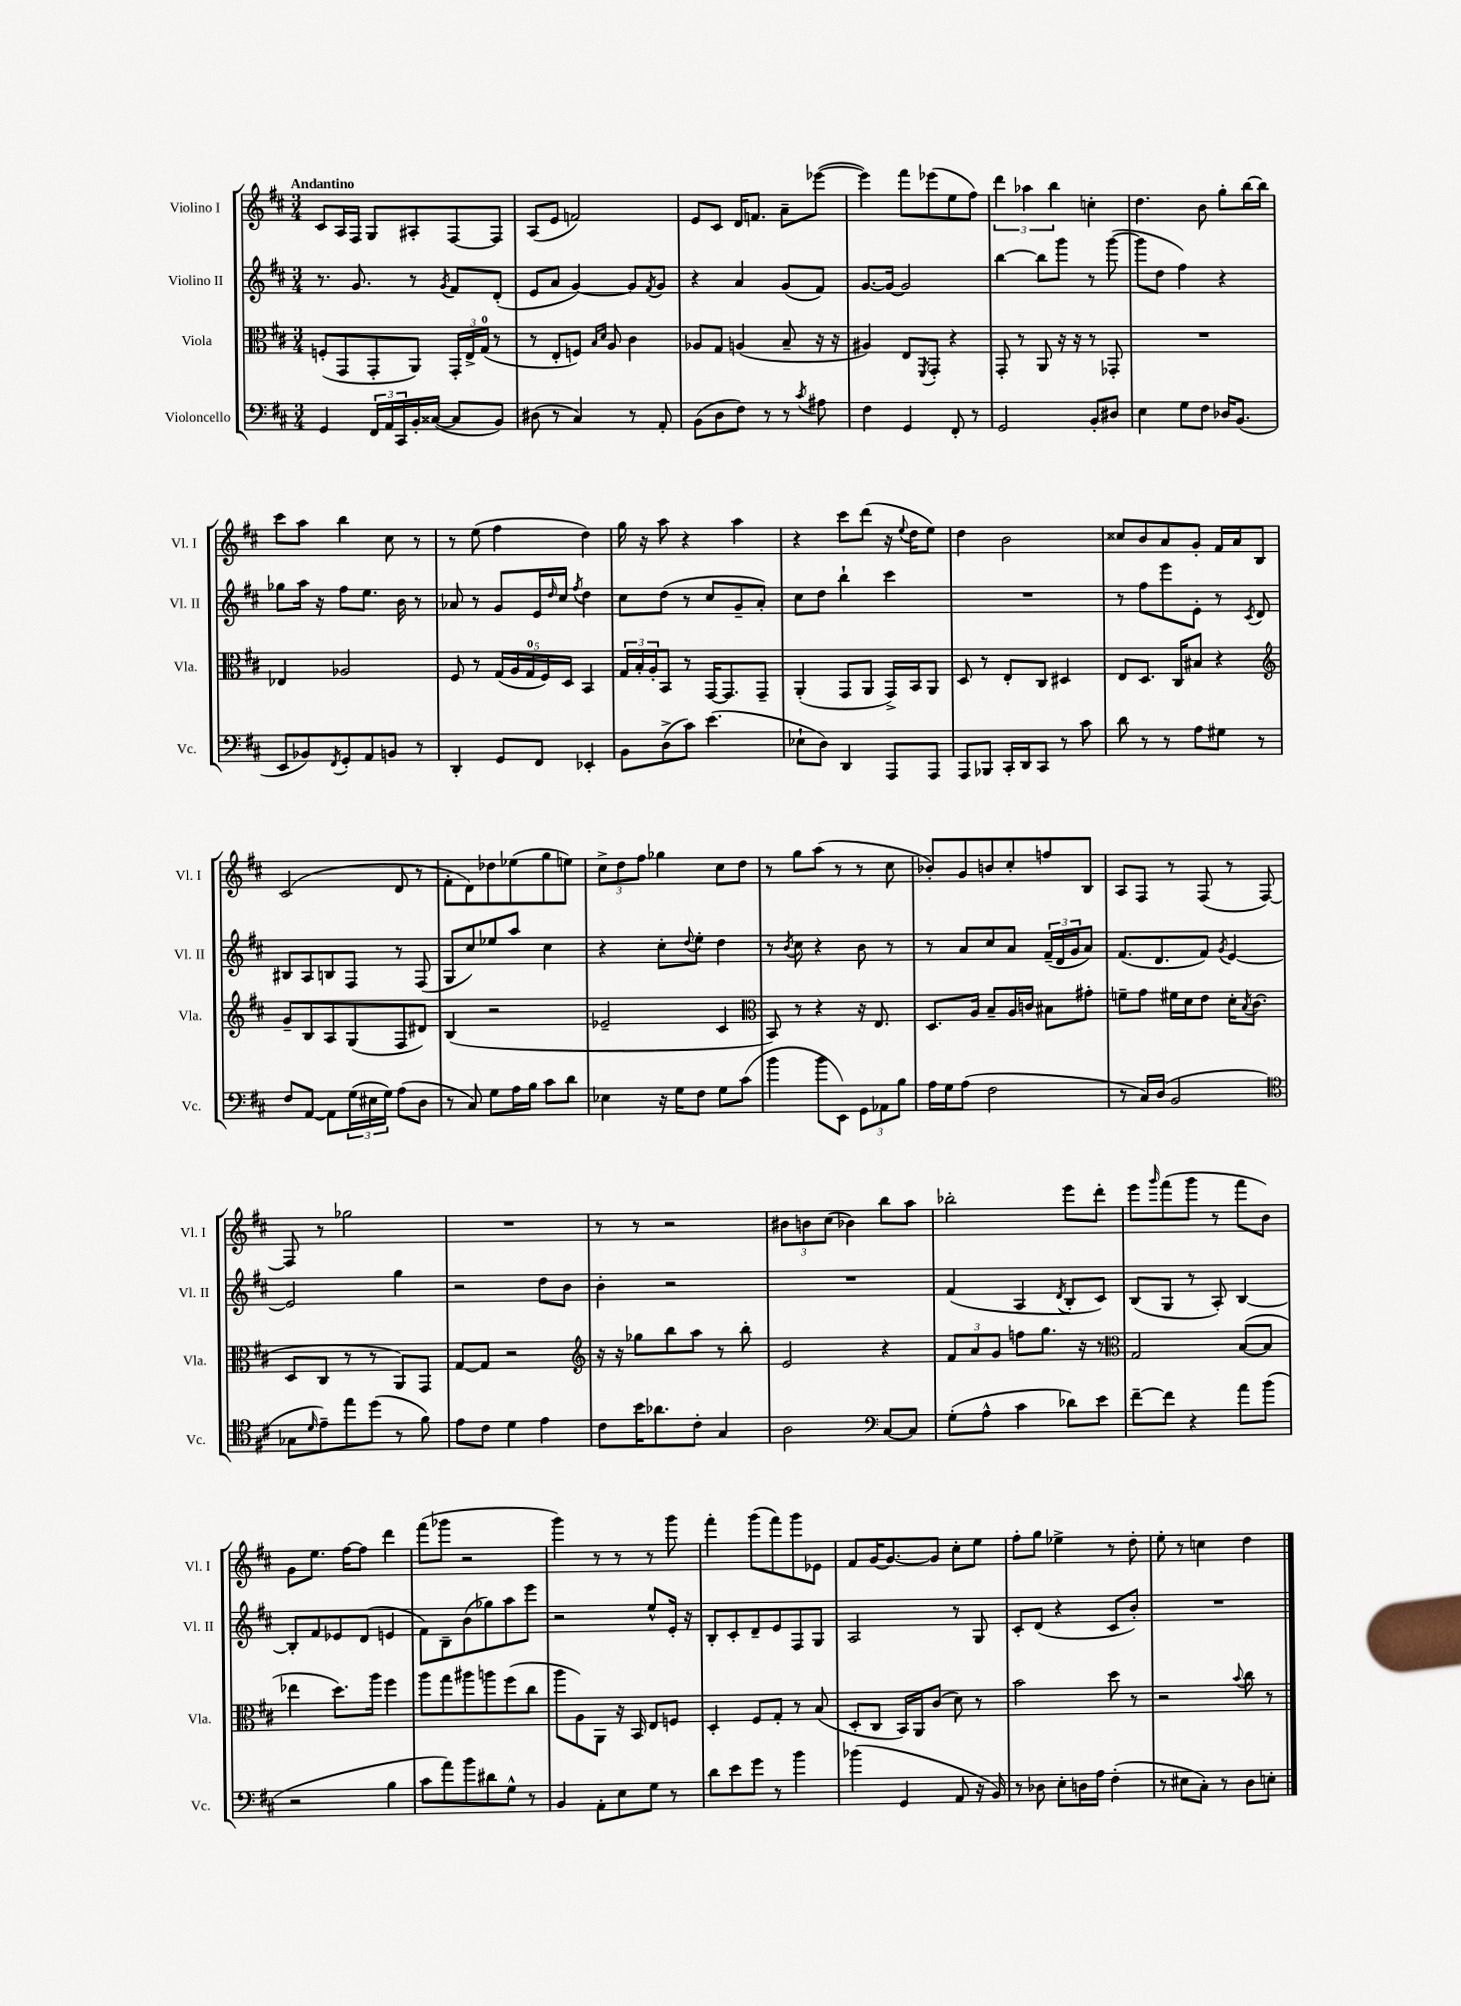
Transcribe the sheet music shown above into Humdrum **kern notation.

**kern	**kern	**kern	**kern
*part4	*part3	*part2	*part1
*staff4	*staff3	*staff2	*staff1
*I"Violoncello	*I"Viola	*I"Violino II	*I"Violino I
*I'Vc.	*I'Vla.	*I'Vl. II	*I'Vl. I
*clefF4	*clefC3	*clefG2	*clefG2
*k[f#c#]	*k[f#c#]	*k[f#c#]	*k[f#c#]
*M3/4	*M3/4	*M3/4	*M3/4
=1	=1	=1	=1
!	!	!	!LO:TX:a:B:t=Andantino
4GG/	(8Fn'/L	8.r	8c#/L
.	8GG/	.	16A/L
.	.	8.g/	16F#/JJ
24FF#/LL	8GG'/	.	8G/L
24AA/	.	.	.
24CC#/	.	.	.
16BB'/	8AA/J)	8r	8A#X'/
([16C##X/JJ	.	.	.
.	.	8qg/	.
8C##/L]	24GG'/LL	8f#/L	[8F#/
.	24E^/	.	.
.	(24G/JJ	.	.
8BB/J)	8r	(8d'/J	8F#/J]
=2	=2	=2	=2
(8D#X\	8r	8e/L	(8A/L
8r	8E'/L	8a/J	8e/J
4C#/)	8Fn/J)	[4g/)	2fn/)
.	16qqB/LL	.	.
.	16qqd/JJ	.	.
.	8A/	.	.
8r	4c#\	8g/L]	.
.	.	8qf#/	.
8AA'/	.	8g/J	.
=3	=3	=3	=3
(8BB\L	8A-X/L	4r	8e/L
8D\	8G/J	.	8c#/J
8F#\J)	(4An/	4a/	16d/KL
.	.	.	8.fn/J
8r	.	.	.
8r	8B~/	(8g/L	8a~\L
8qc#/	.	.	.
8A#X\	16r	8f#/J)	([8eee-X\J
.	16r	.	.
=4	=4	=4	=4
4F#\	4A#X/)	[8.g/L	4eee-\])
.	.	16g/Jk_	.
4GG/	8E/L	2g/]	8fff#\L
.	8qFF#/	.	.
.	8GG'/J	.	(8eee-X\
8FF#'/	4r	.	8ee\
8r	.	.	8ff#\J)
=5	=5	=5	=5
2GG/	8GG'/	[4bb\	6ddd\
.	8r	.	.
.	.	.	6aa-X\
.	8AA/	8bb\L]	.
.	.	.	6bb\
.	16r	8ggg\J	.
.	16r	.	.
8BB'/L	8r	8r	4ccn'\
8D#X/J	8GG-X'/	([8ggg\	.
=6	=6	=6	=6
4E\	2.r	8ggg\L]	4.dd\
.	.	8dd\J	.
8G\L	.	4ff#\)	.
8F#\J	.	.	8b\
16D-X/KL	.	4r	8gg'\L
(8.BB/J	.	.	.
.	.	.	[16bb\L
.	.	.	16bb\JJ]
!!LO:LB:g=z
=7	=7	=7	=7
8EE/L	4E-X/	8gg-X\L	8ccc#\L
8BB-X/)	.	16aa\Jk	8aa\J
.	.	16r	.
8qFF#/	.	.	.
8GG'/	2A-X/	8ff#\L	4bb\
8AA/	.	8.ee\J	.
8BBn/J	.	.	8cc#\
.	.	16b\	.
8r	.	8r	8r
=8	=8	=8	=8
4DD'/	8F#/	8a-X/	8r
.	8r	8r	(8ee\
8GG/L	(20G/LL	8g/L	4ff#\
.	20A/	.	.
.	20G/	.	.
8FF#/J	.	16e/L	.
.	20F#/)	.	.
.	.	16qqdd/	.
.	.	16cc#/JJ	.
.	20D/JJ	.	.
.	.	8qff#/	.
4EE-X'/	4BB/	4dd\	4dd\)
=9	=9	=9	=9
8BB\L	24G/LL	8cc#\L	16gg\
.	24B'/	.	.
.	.	.	16r
.	24A'/J	.	.
(8D^\	8BB/J	(8dd\J	8aa\
8c#\J)	8r	8r	4r
(4.e\	[16GG/KL	8cc#/L	.
.	8.GG/]	.	.
.	.	8g~/	4aa\
.	8GG~/J	8a'/J)	.
=10	=10	=10	=10
8E-X`\L	(4AA'/	8cc#\L	4r
8D\J)	.	8dd\J	.
4DD/	8GG/L	4bb`\	8ccc#\L
.	8AA/J	.	(8ddd\J
8AAA/L	16GG^/LL)	4ccc#\	16r
.	.	.	8qqee/
.	16BB/J	.	16dd\KL
8AAA/J	8AA/J	.	8ee\J)
=11	=11	=11	=11
8AAA/L	8D/	2.r	4dd\
8BBB-X/J	8r	.	.
16CC#'/LL	8E'/L	.	2b\
16DD/J	.	.	.
8CC#/J	8C#/J	.	.
8r	4D#X/	.	.
8c#\	.	.	.
=12	=12	=12	=12
8d\	8E/L	8r	8cc##X/L
8r	8.D/J	8ff#\L	8b/
8r	.	8eee\	8a/
.	16C#/KL	.	.
8A\L	8B#X/J	8e'\J	8g'/J
8G#X\J	4r	8r	16f#/LL
.	.	.	16a/J
.	.	8qc#/	.
8r	.	8d/	8B/J
!!LO:LB:g=z
=13	=13	=13	=13
*	*clefG2	*	*
8F#/L	8g~/L	8B#X/L	(2c#/
[8AA/J	8B/	8A/	.
8AA\L]	8A/	8Bn/	.
(24G\L	(8G/	8F#/J	.
24E#X\	.	.	.
24G\JJ)	.	.	.
(8A\L	8F#/	8r	8d/
8D\J	8d#X/J)	(8F#/	8r
=14	=14	=14	=14
8r	(4B/	8G/L	8f#'\L
8C#/)	.	8cc#/)	8d\)
8G\L	2r	8ee-X/	8dd-X\
16A\L	.	8aa/J	(8ee-X\
16B\JJ	.	.	.
8c#\L	.	4cc#\	8gg\
8d\J	.	.	8een\J)
=15	=15	=15	=15
4E-X\	2e-X~/	4r	12cc#^\L
.	.	.	12dd\
.	.	.	12ff#\J
16r	.	8cc#'\L	4gg-X\
16G\KL	.	.	.
.	.	8qqdd/	.
8F#\J	.	8ee'\J	.
8G\L	4c#/	4dd\	8cc#\L
(8c#\J	.	.	8dd\J
=16	=16	=16	=16
*	*clefC3	*	*
4b\	8BB/)	8r	8r
.	.	8qb/	.
.	8r	8cc#\	8gg\L
8b\L	4r	4r	(8aa\J
8EE\J)	.	.	8r
12GG\L	16r	8b\	8r
.	8.E/	.	.
12AA-X\	.	.	.
.	.	8r	8cc#\
12B\J	.	.	.
=17	=17	=17	=17
16A\LL	8.D/L	8r	8b-X'/L)
16G\J	.	.	.
(8A\J	.	8a/L	8g/
.	16A/Jk	.	.
2F#\	8B~/L	8cc#/	8bn/
.	16A/L	8a/J	8cc#'/
.	16cn/JJ	.	.
.	8B#X\L	(24f#~/LL	8ffn/
.	.	24d/	.
.	.	24g/J	.
.	8g#X'\J	8a/J)	8B/J
=18	=18	=18	=18
8r	8fn~\L	(8.f#/L	8A/L
16C#/LL)	8g\J	.	8F#/J
(16D/JJ	.	8.d/	.
2BB/	16f#X\LL	.	8r
.	16d\J	.	.
.	8e\J	8f#/J)	(8F#/
.	.	8qg/	.
.	16d'\KL	[4e/	8r
.	8qB/	.	.
.	(8.c#\J	.	.
.	.	.	[8F#/)
!!LO:LB:g=z
=19	=19	=19	=19
*clefC4	*	*	*
8G-X\L	8D/L	2e/]	8F#/]
16qqd/	.	.	.
8e~\)	8C#/J	.	8r
8ee\	8r	.	2gg-X\
(8dd\J	8r	.	.
8r	8AA/L)	4gg\	.
8f#\)	8GG/J	.	.
=20	=20	=20	=20
8e\L	[8G/L	2r	2.r
8c#\J	8G/J]	.	.
4d\	2r	.	.
4e\	.	8dd\L	.
.	.	8b\J	.
=21	=21	=21	=21
*	*clefG2	*	*
8c#\L	16r	4b'\	8r
.	16r	.	.
16b\K	8gg-X\L	.	8r
8.a-X\	.	.	.
.	8bb\	2r	2r
8c#'\J	8aa\J	.	.
4G/	8r	.	.
.	8bb'\	.	.
=22	=22	=22	=22
2A\	2e/	2.r	12b#X\L
.	.	.	12bn\
.	.	.	(12cc#\J
.	.	.	4b-X\)
*clefF4	*	*	*
[8C#/L	4r	.	8bb\L
8C#/J]	.	.	8aa\J
=23	=23	=23	=23
(8G'\L	12f#/L	(4f#/	2bb-X'\
.	12a/	.	.
8A^^\J	.	.	.
.	12g/J	.	.
4c#\	8ffn\L	4A/	.
.	8.gg\J	.	.
.	.	8qd/	.
8d-X\L)	.	8B'/L	8eee\L
.	16r	.	.
8e\J	8r	8c#/J)	8ddd'\J
=24	=24	=24	=24
*	*clefC3	*	*
[8f#~\L	2G/	(8B/L	8eee\L
.	.	.	16qqggg/
8f#\J]	.	8G/J	(8fff#\
4r	.	8r	8ggg\J
.	.	8A'/)	8r
8a\L	([8B/L	[4B/	8fff#\L
(8b\J	8B/J]	.	8b\J)
!!LO:LB:g=z
=25	=25	=25	=25
2r	4ee-X\	8B'/L]	8g\L
.	.	8f#/	8.ee\J
.	8.dd\L)	8e-X/	.
.	.	.	[16ff#\KL
.	.	(8d/J	8ff#\J]
.	16aa\Jk	.	.
4B\	4ff#\	4en/	4ddd\
=26	=26	=26	=26
8c#\L	8aa\L	8f#\L)	(8fff#\L
8a\)	8gg\	8B~\	8ggg-X\J
8b\	8aa#X\	(8b\	2r
8d#X\	8aan\	8gg-X\)	.
8G^^\J	(8ff#\	8aa\	.
8r	8cc#\J	8eee\J	.
=27	=27	=27	=27
4BB/	8aa\L	2r	4ggg\)
.	8A\)	.	.
8AA'\L	8AA\J	.	8r
8E\	16r	.	8r
.	16BB/	.	.
8G\J	8E/L	8ee^^/L	8r
8r	8Fn/J	16e'/Jk	8ggg\
.	.	16r	.
=28	=28	=28	=28
8d\L	4D'/	8B'/L	4fff#'\
8e\	.	8c#'/	.
8g\J	8F#/L	8d~/	(8ggg\L
8r	8G'/J	8e/	8fff#\)
4b\	8r	8F#/	8ggg\
.	(8B/	8G/J	8e-X\J
=29	=29	=29	=29
(4b-X\	8D'/L	2A/	8f#/L
.	8C#/J	.	[16g/K
.	.	.	8.g/_
4GG/	16BB/LL)	.	.
.	16AA/J	.	.
.	(8c#/J	.	8g/J]
8AA/	8d\)	8r	8cc#'\L
16r	8r	8G/	8ee\J
16BB/)	.	.	.
=30	=30	=30	=30
8r	2b\	8c#'/L	8ff#'\L
8D-X\	.	(8d/J	8gg\J
8E'\L	.	4r	4ee-X^\
16Dn\L	.	.	.
16A\JJ	.	.	.
(4F#'\	8dd\	8c#/L	8r
.	8r	8b'/J)	8dd'\
=31	=31	=31	=31
8r	2r	2.r	8ee'\
8E#X\L	.	.	8r
8C#'\J)	.	.	4ccn\
8r	.	.	.
.	8qqb/	.	.
8D\L	8cc#\	.	4dd\
8En'\J	8r	.	.
==	==	==	==
*-	*-	*-	*-
